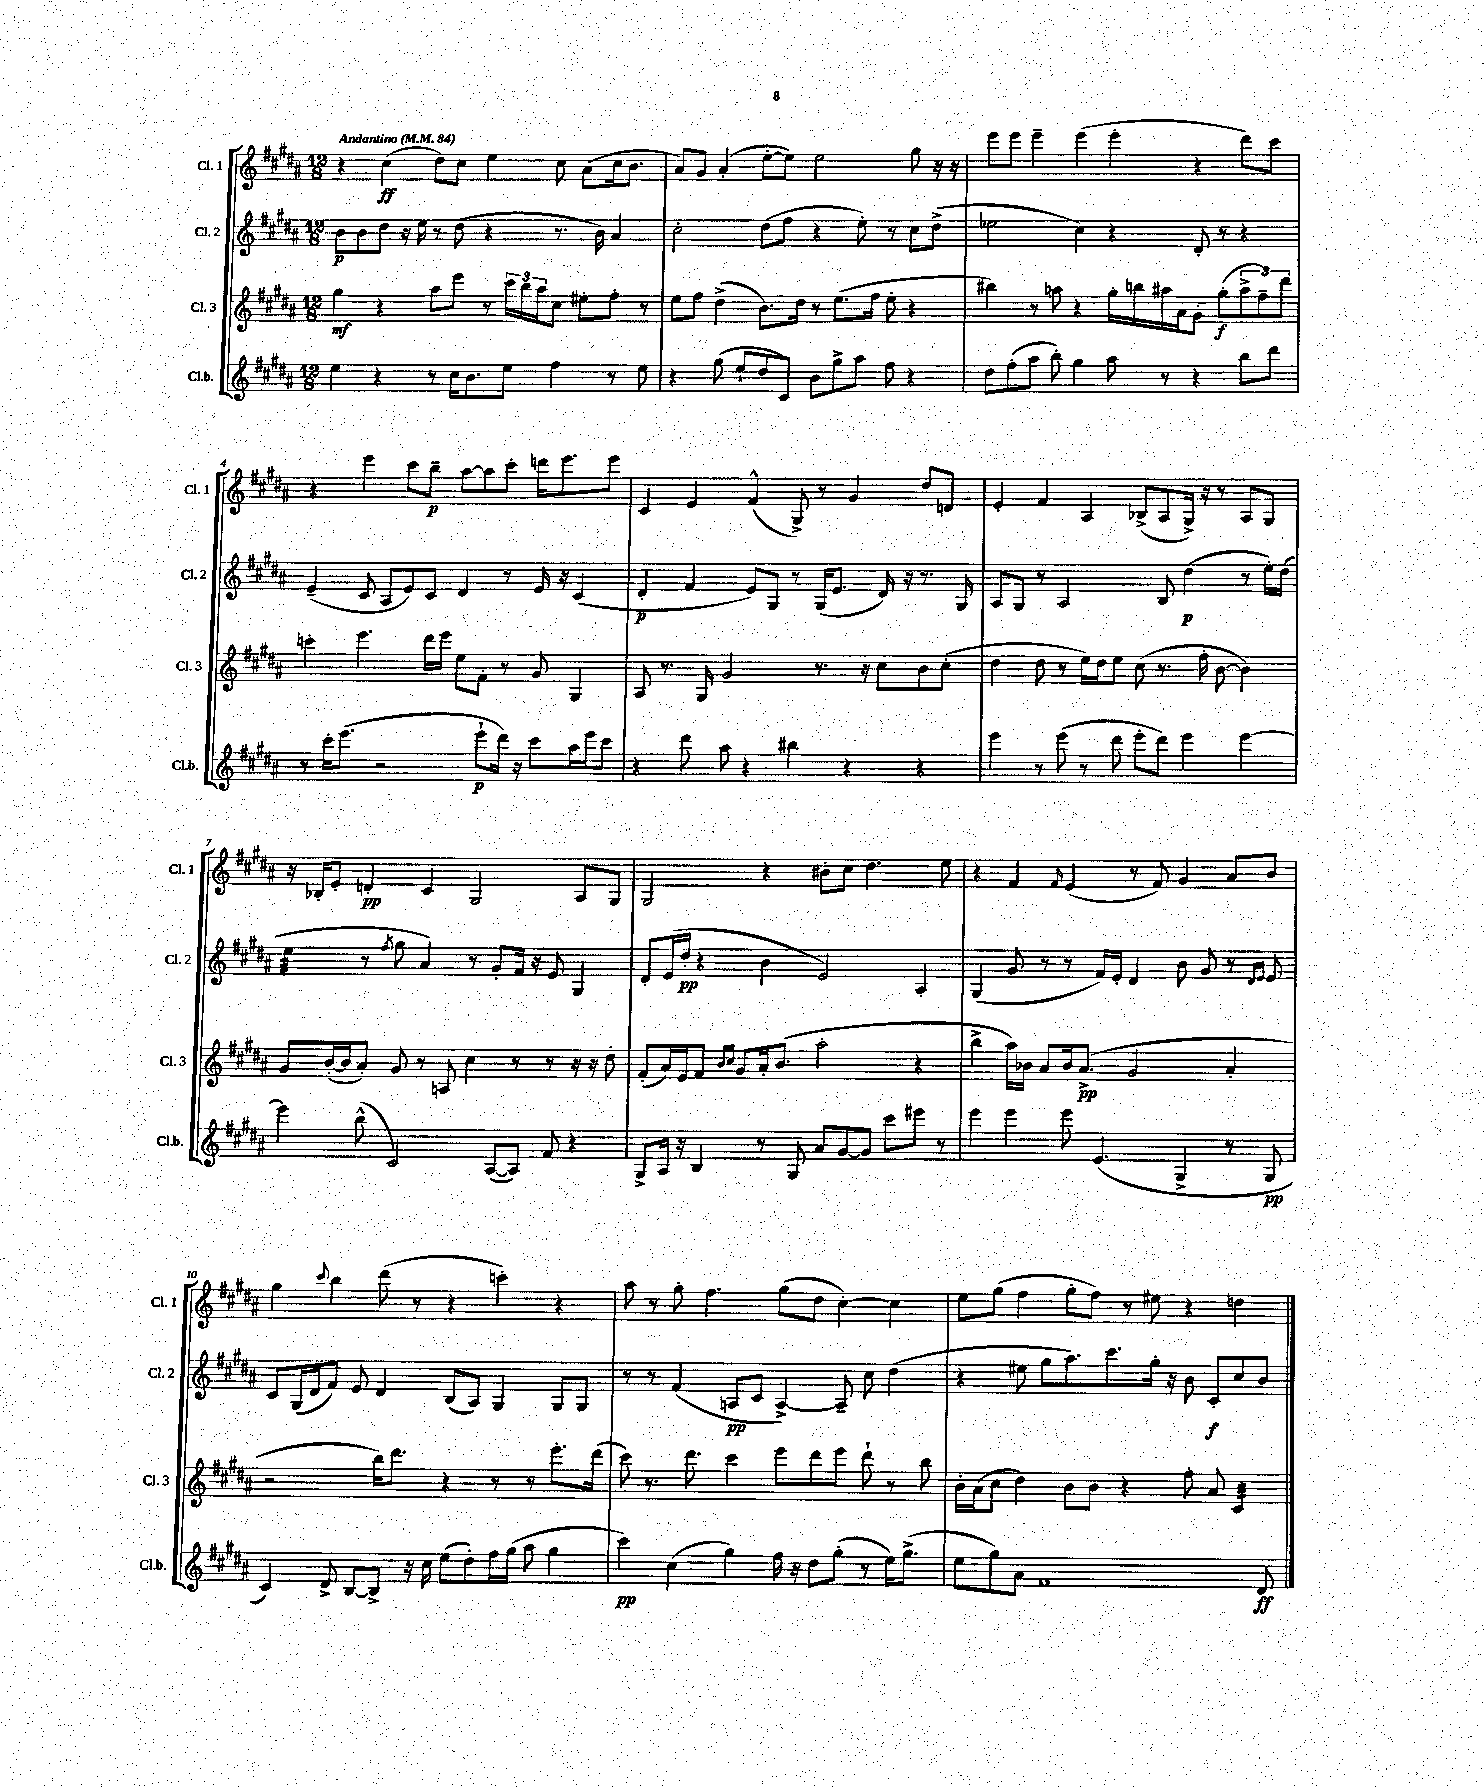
<<
\new StaffGroup <<
\new Staff = "s0" \with { instrumentName = "Cl. 1" shortInstrumentName = "Cl. 1" } {
    \clef treble \key b \major \numericTimeSignature \time 12/8 \tempo "Andantino" 4 = 84
    r4 cis''4\ff( dis''8) cis''8 e''4 cis''8 ais'8( cis''16 b'8. |
    ais'8) gis'8 ais'4-.( e''8~-. e''8) e''2 gis''8 r16 r16 |
    e'''8 e'''8 e'''4-- e'''4( e'''4-. r4 dis'''8) cis'''8 |
    r4 e'''4 cis'''8 b''8--\p ais''8~ ais''8 cis'''8-. d'''16 e'''8. e'''8 |
    cis'4 e'4 fis'4-^( gis8->) r8 gis'4 dis''8 d'8 |
    e'4-. fis'4 ais4 bes8->( ais8 gis16->) r16 r8 ais8 gis8 |
    r16 bes16-. e'8-. d'4-.\pp cis'4 gis2 ais8 gis8 |
    gis2 r4 bis'8-. cis''8 dis''4. e''8 |
    r4 fis'4 \grace { fis'16 } e'4( r8 fis'8) gis'4 ais'8 b'8 |
    gis''4 \appoggiatura { cis'''8 } b''4 dis'''8( r8 r4 c'''4-.) r4 |
    ais''8 r8 gis''8-. fis''4. gis''8( dis''8 cis''4~-.) cis''4 |
    e''8 gis''8( fis''4 gis''8-. fis''8) r8 eis''8 r4 d''4 \bar "|." |
}
\new Staff = "s1" \with { instrumentName = "Cl. 2" shortInstrumentName = "Cl. 2" } {
    \clef treble \key b \major \numericTimeSignature \time 12/8
    b'8\p b'8 dis''8 r16 e''16 r8 dis''8( r4 r8. b'16) ais'4 |
    cis''2-. dis''8( fis''8 r4 e''8-.) r8 cis''8 dis''8->( |
    ees''2 cis''4) r4 dis'8-. r8 r4 |
    e'4--( cis'8 ais8 e'8) cis'8 dis'4 r8 e'16 r16 cis'4( |
    dis'4-.\p fis'4 e'8) gis8 r8 gis16( e'8. dis'16) r16 r8. gis16 |
    ais8 gis8 r8 ais2 b8 dis''4\p( r8 e''16-.) dis''16( |
    e''4:32 r8 \acciaccatura { fis''8 } gis''8 ais'4) r8 gis'8-. fis'16 r16 e'8 gis4 |
    dis'8-. e'16( dis''16-.\pp r4 b'4 e'2) ais4-. |
    gis4( gis'8 r8 r8 fis'16) e'16-. dis'4 b'8 gis'8 r8 \grace { dis'16 e'16 } e'8 |
    cis'8 gis16( dis'16 fis'8) e'8 dis'4 b8( ais8) gis4 gis8 gis8 |
    r8 r8 fis'4( a8\pp cis'8 a4~->) a8-- cis''8 dis''4( |
    r4 eis''8 gis''8 ais''8.) cis'''8. gis''16-. r16 b'8 cis'8-.\f cis''8 b'8 \bar "|." |
}
\new Staff = "s2" \with { instrumentName = "Cl. 3" shortInstrumentName = "Cl. 3" } {
    \clef treble \key b \major \numericTimeSignature \time 12/8
    gis''4\mf r4 ais''8 e'''8 r8 \tuplet 3/2 { cis'''16 b''16 ais''16 } cis''8 eis''8-. fis''8-. r8 |
    e''8 fis''8 dis''4->( b'8.) dis''16 r8 e''8.( fis''16 e''8-. r4 |
    bis''4) r8 a''8 r4 gis''16-. b''16 ais''16 ais'16 gis'8-. gis''8-.\f( \tuplet 3/2 { ais''8-> fis''8--) dis'''8 } |
    c'''4-. e'''4. dis'''16 e'''16 e''8 fis'8-. r8 gis'8 gis4 |
    ais8 r8. gis16 gis'2 r8. r16 cis''8 b'8 cis''8-.( |
    dis''4 dis''8 r8 e''16) dis''16 e''8 cis''8( r8. fis''16-. b'8~ b'4) |
    gis'8 b'16~-.( b'16 ais'8-.) gis'8 r8 a8 cis''4 r8 r8 r16 r16 dis''8-. |
    fis'8-.( ais'16) e'16 fis'8 \grace { b'16 cis''16 } gis'8 ais'16-. b'8.( ais''2-. r4 |
    b''4-> ais''16) bes'16 ais'8 bes'16 ais'8.->\pp( gis'2 ais'4-. |
    r2 b''16) dis'''8. r4 r8 r8 e'''8.-. dis'''16( |
    cis'''8) r8. dis'''8. cis'''4 e'''8 dis'''8 e'''8 dis'''8-! r8 b''8 |
    b'16-. ais'16( cis''8 dis''4) b'8 b'8 r4 fis''8-. ais'8 cis'4:32 \bar "|." |
}
\new Staff = "s3" \with { instrumentName = "Cl.b." shortInstrumentName = "Cl.b." } {
    \clef treble \key b \major \numericTimeSignature \time 12/8
    e''4 r4 r8 cis''16 b'8. e''8 fis''4 r8 e''8 |
    r4 gis''8( e''8-! dis''8 cis'8) b'8 gis''8-> ais''8 fis''8 r4 |
    dis''8 fis''8-.( ais''8 b''8-.) gis''4 ais''8 r8 r4 b''8 dis'''8 |
    r8 cis'''16-. e'''8.( r2 e'''8-!\p dis'''16) r16 cis'''8 ais''16 e'''16 cis'''8 |
    r4 dis'''8 ais''8 r4 bis''4 r4 r4 |
    e'''4 r8 e'''8( r8 dis'''8 e'''8-. dis'''8) e'''4 e'''4~ |
    e'''4 b''8-^( cis'2) ais8~( ais8) fis'8 r4 |
    gis8-> ais16 r16 b4 r8 gis8 ais'8 gis'8~ gis'8 cis'''8 eis'''8 r8 |
    e'''4 e'''4 e'''8 e'4.( gis4-> r8 gis8\pp |
    cis'4) dis'8-> b8~ b8-> r16 cis''16 e''8( dis''8-.) fis''16 gis''16( ais''8 gis''4 |
    cis'''4\pp) cis''4( gis''4) fis''16 r16 dis''8 gis''8-.( r8 e''16) gis''8.->( |
    e''8 gis''8) ais'8 fis'1 dis'8\ff \bar "|." |
}
>>
>>
